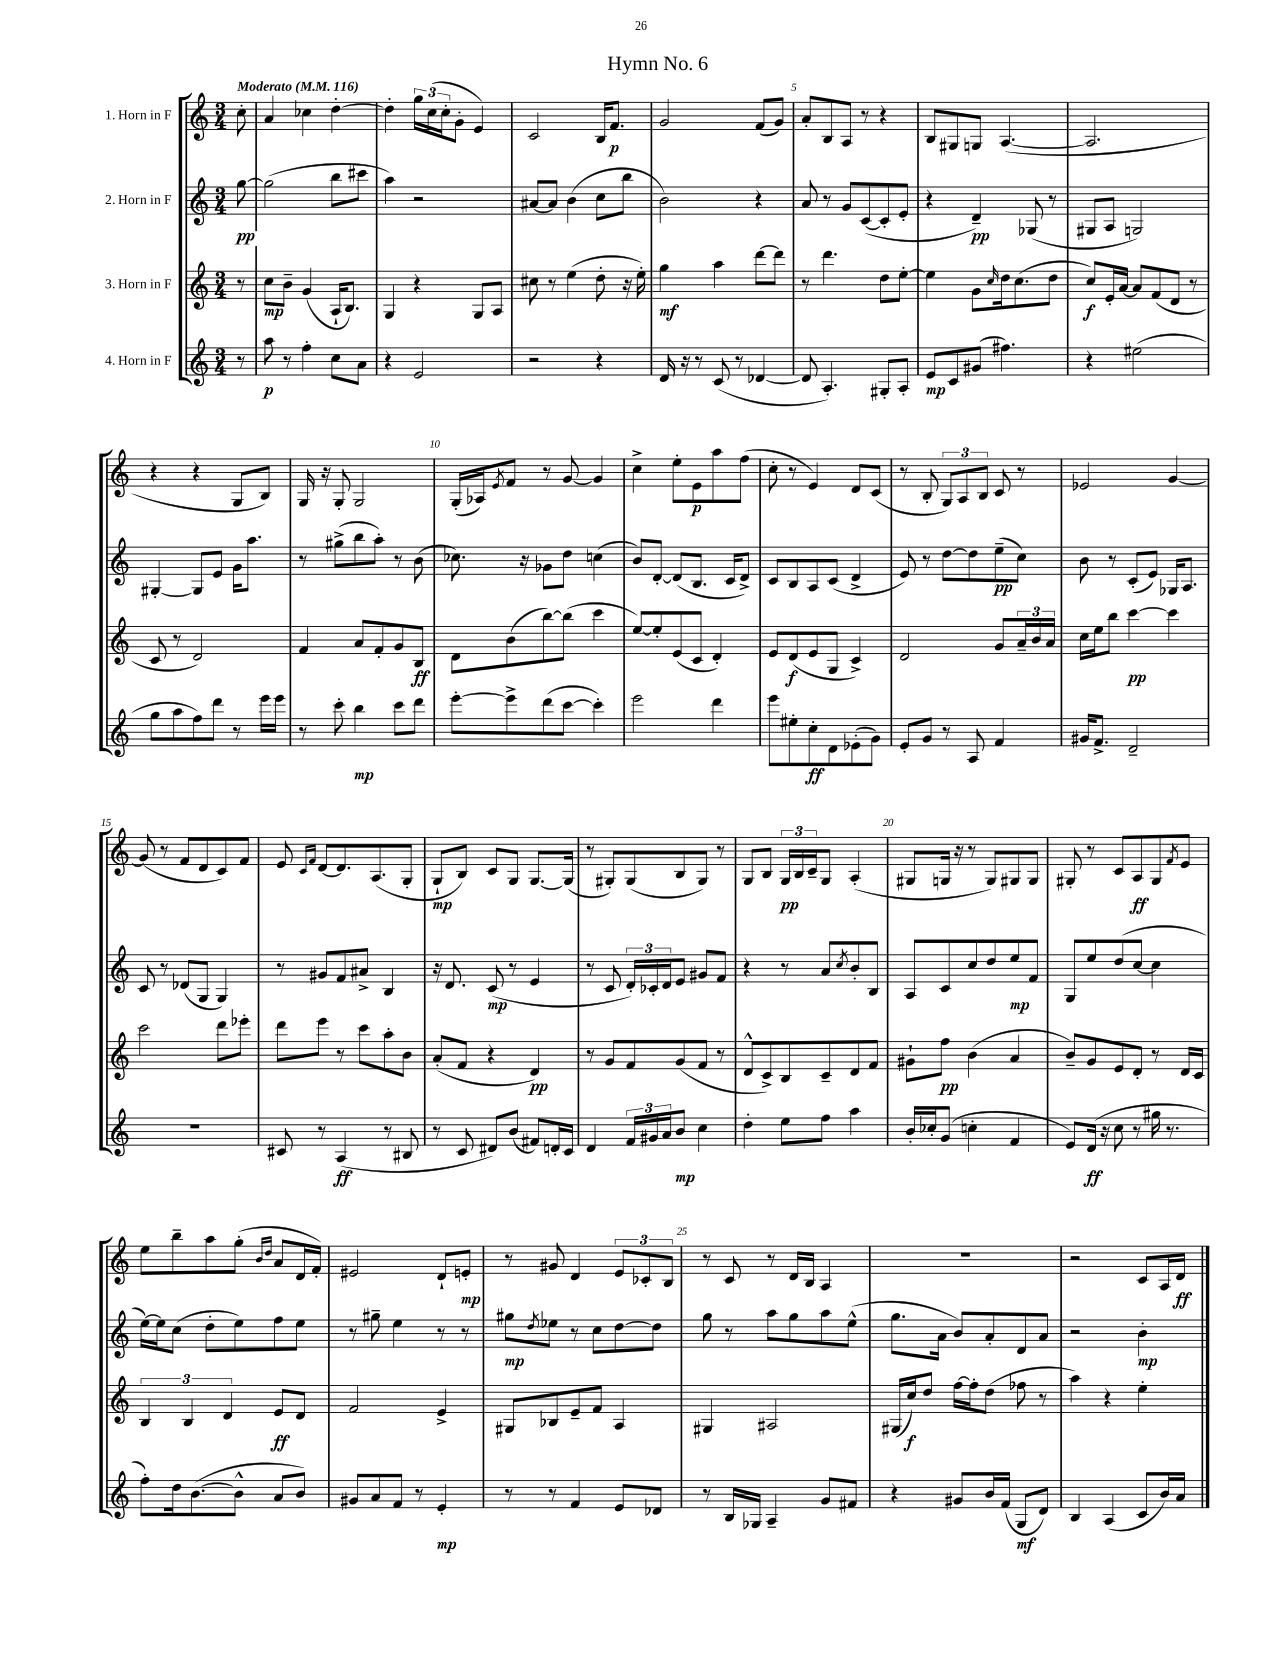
\header { title = "Hymn No. 6" }
<<
\new StaffGroup <<
\new Staff = "s0" \with { instrumentName = "1. Horn in F" } {
    \clef treble \key c \major \numericTimeSignature \time 3/4 \partial 8 \tempo "Moderato" 4 = 116
    c''8-. |
    a'4 ces''4 d''4~-. |
    d''4-. \tuplet 3/2 { g''16 c''16( c''16-. } g'8-. e'4) |
    c'2 b16 f'8.\p |
    g'2 f'8( g'8) |
    a'8-. b8 a8 r8 r4 |
    b8 gis8 g8 a4.~( |
    a2. |
    r4 r4 g8 b8) |
    g16 r16 g8-. g2 |
    g16-.( aes16) \acciaccatura { e'8 } f'8 r8 g'8~ g'4 |
    c''4-> e''8-. e'8\p a''8 f''8( |
    c''8-. r8 e'4) d'8 c'8( |
    r8 b8-. \tuplet 3/2 { g8) a8 b8 } c'8 r8 |
    ees'2 g'4~ |
    g'8( r8 f'8 d'8 c'8) f'8 |
    e'8 \grace { c'16 f'16 } d'8~ d'8. a8.( g8-. |
    g8-!\mp b8) c'8 g8 g8.~ g16( |
    r8 gis8-.) gis8( b8 gis8) r8 |
    g8 b8 \tuplet 3/2 { g16\pp b16 c'16-- } g8 a4-.( |
    gis8 g16 r16 r8 g8) gis8 gis8 |
    gis8-. r8 c'8 a8\ff gis8 \acciaccatura { f'8 } e'8 |
    e''8 b''8-- a''8 g''8-.( \grace { b'16 d''16 } a'8 d'16 f'16-.) |
    eis'2 d'8-! e'8-.\mp |
    r8 gis'8 d'4 \tuplet 3/2 { e'8 ces'8-. b8 } |
    r8 c'8 r8 d'16 b16 a4 |
    R2. |
    r2 c'8 a16 d'16\ff \bar "|." |
}
\new Staff = "s1" \with { instrumentName = "2. Horn in F" } {
    \clef treble \key c \major \numericTimeSignature \time 3/4 \partial 8
    g''8~\pp |
    g''2( b''8 cis'''8 |
    a''4) r2 |
    ais'8~ ais'8 b'4( c''8 b''8 |
    b'2) r4 |
    a'8 r8 g'8 c'8~( c'8-. e'8-. |
    r4 d'4--\pp) ges8( r8 |
    gis8 a8 g2) |
    gis4~-. gis8 e'8 g'16 a''8. |
    r8 gis''8->( b''8 a''8-.) r8 b'8( |
    ces''8.) r16 ges'8 d''8 c''4( |
    b'8) d'8~-. d'8( b8. c'16 d'8->) |
    c'8 b8 a8 c'8( d'4-> |
    e'8) r8 d''8~ d''8 e''8--\pp( c''8) |
    b'8 r8 c'8-.( e'8) ges16 a8. |
    c'8 r8 des'8( g8 g4) |
    r8 gis'8 f'8 ais'8-> b4 |
    r16 d'8. c'8\mp( r8 e'4 |
    r8 c'8 \tuplet 3/2 { d'16-.) ces'16-. d'16 } e'8 gis'8 f'8 |
    r4 r8 a'8 \acciaccatura { c''8 } b'8-. b8 |
    a8 c'8 c''8 d''8 e''8\mp f'8 |
    g8 e''8 d''8( c''8~ c''4 |
    e''16~) e''16 c''8( d''8-. e''8) f''8 e''8 |
    r8 gis''8-- e''4 r8 r8 |
    gis''8\mp \acciaccatura { d''8 } ees''8 r8 c''8 d''8~ d''8 |
    g''8 r8 a''8 g''8 a''8 e''8-^( |
    g''8. a'16 b'8) a'8-. d'8 a'8 |
    r2 b'4-.\mp \bar "|." |
}
\new Staff = "s2" \with { instrumentName = "3. Horn in F" } {
    \clef treble \key c \major \numericTimeSignature \time 3/4 \partial 8
    r8 |
    c''8\mp b'8-- g'4( a16-! b8.) |
    g4 r4 g8 a8 |
    cis''8 r8 e''4( d''8-. r16 e''16-.) |
    g''4\mf a''4 d'''8~ d'''8 |
    r8 d'''4. d''8 e''8~-. |
    e''4 g'8 \grace { c''16 } d''16 c''8.( d''8 |
    c''8\f) e'16-. a'16~ a'8 f'8( d'8 r8 |
    c'8 r8 d'2) |
    f'4 a'8 f'8-. g'8 b8\ff |
    d'8 b'8( b''8~) b''8( c'''4 |
    e''8~) e''8-. e'8( c'8 d'4-.) |
    e'8 d'8\f( e'8 g8 c'4->) |
    d'2 g'8 \tuplet 3/2 { a'16-- b'16 a'16 } |
    c''16 e''16 b''8 c'''4~\pp c'''4 |
    c'''2 d'''8 ees'''8-. |
    d'''8 e'''8 r8 c'''8 a''8-. b'8 |
    a'8-.( f'8 r4 d'4\pp) |
    r8 g'8 f'8 g'8( f'8 r8 |
    d'8-^ c'8->) b8 c'8-- d'8 f'8 |
    gis'8-! f''8\pp b'4( a'4 |
    b'8--) g'8 e'8 d'8-. r8 d'16 c'16 |
    \tuplet 3/2 { b4 b4 d'4 } e'8\ff d'8 |
    f'2 e'4-> |
    gis8 bes8 e'8-- f'8 a4 |
    gis4 ais2 |
    gis16( c''16\f) d''8 f''16~ f''16-. d''8( fes''8 r8 |
    a''4) r4 e''4-. \bar "|." |
}
\new Staff = "s3" \with { instrumentName = "4. Horn in F" } {
    \clef treble \key c \major \numericTimeSignature \time 3/4 \partial 8
    r8 |
    a''8\p r8 f''4-. c''8 a'8 |
    r4 e'2 |
    r2 r4 |
    d'16 r16 r8 c'8( r8 des'4~ |
    des'8 a4.-.) gis8-. a8-. |
    e'8\mp c'8 gis'8( fis''4.) |
    r4 eis''2( |
    g''8 a''8 f''8) d'''8 r8 e'''16 e'''16 |
    r8 c'''8-. b''4\mp c'''8 d'''8 |
    e'''8~-. e'''8-> d'''8( c'''8~ c'''4-.) |
    e'''2 d'''4 |
    e'''8 eis''8-. c''8-.\ff d'8 ees'8-.( g'8) |
    e'8-. g'8 r8 a8 f'4 |
    gis'16 f'8.-> d'2-- |
    R2. |
    cis'8 r8 a4\ff( r8 bis8 |
    r8 c'8 dis'8) b'8( fis'8) d'16-. c'16 |
    d'4 \tuplet 3/2 { f'16 gis'16 a'16 } b'8\mp c''4 |
    d''4-. e''8 f''8 a''4 |
    b'16-. ces''16-. g'8( c''4-. f'4 |
    e'8) d'16\ff( r16 c''8 r8 gis''16 r8. |
    f''8-.) d''16 b'8.~( b'8-^ a'8 b'8) |
    gis'8 a'8 f'8 r8 e'4-.\mp |
    r8 r8 f'4 e'8 des'8 |
    r8 b16 ges16 a4-- g'8 fis'8 |
    r4 gis'8 b'16 f'16( g8\mf d'8) |
    b4 a4( c'8 b'16) a'16 \bar "|." |
}
>>
>>
\layout { \context { \Score \override BarNumber.break-visibility = ##(#f #t #t) barNumberVisibility = #(every-nth-bar-number-visible 5) } }
